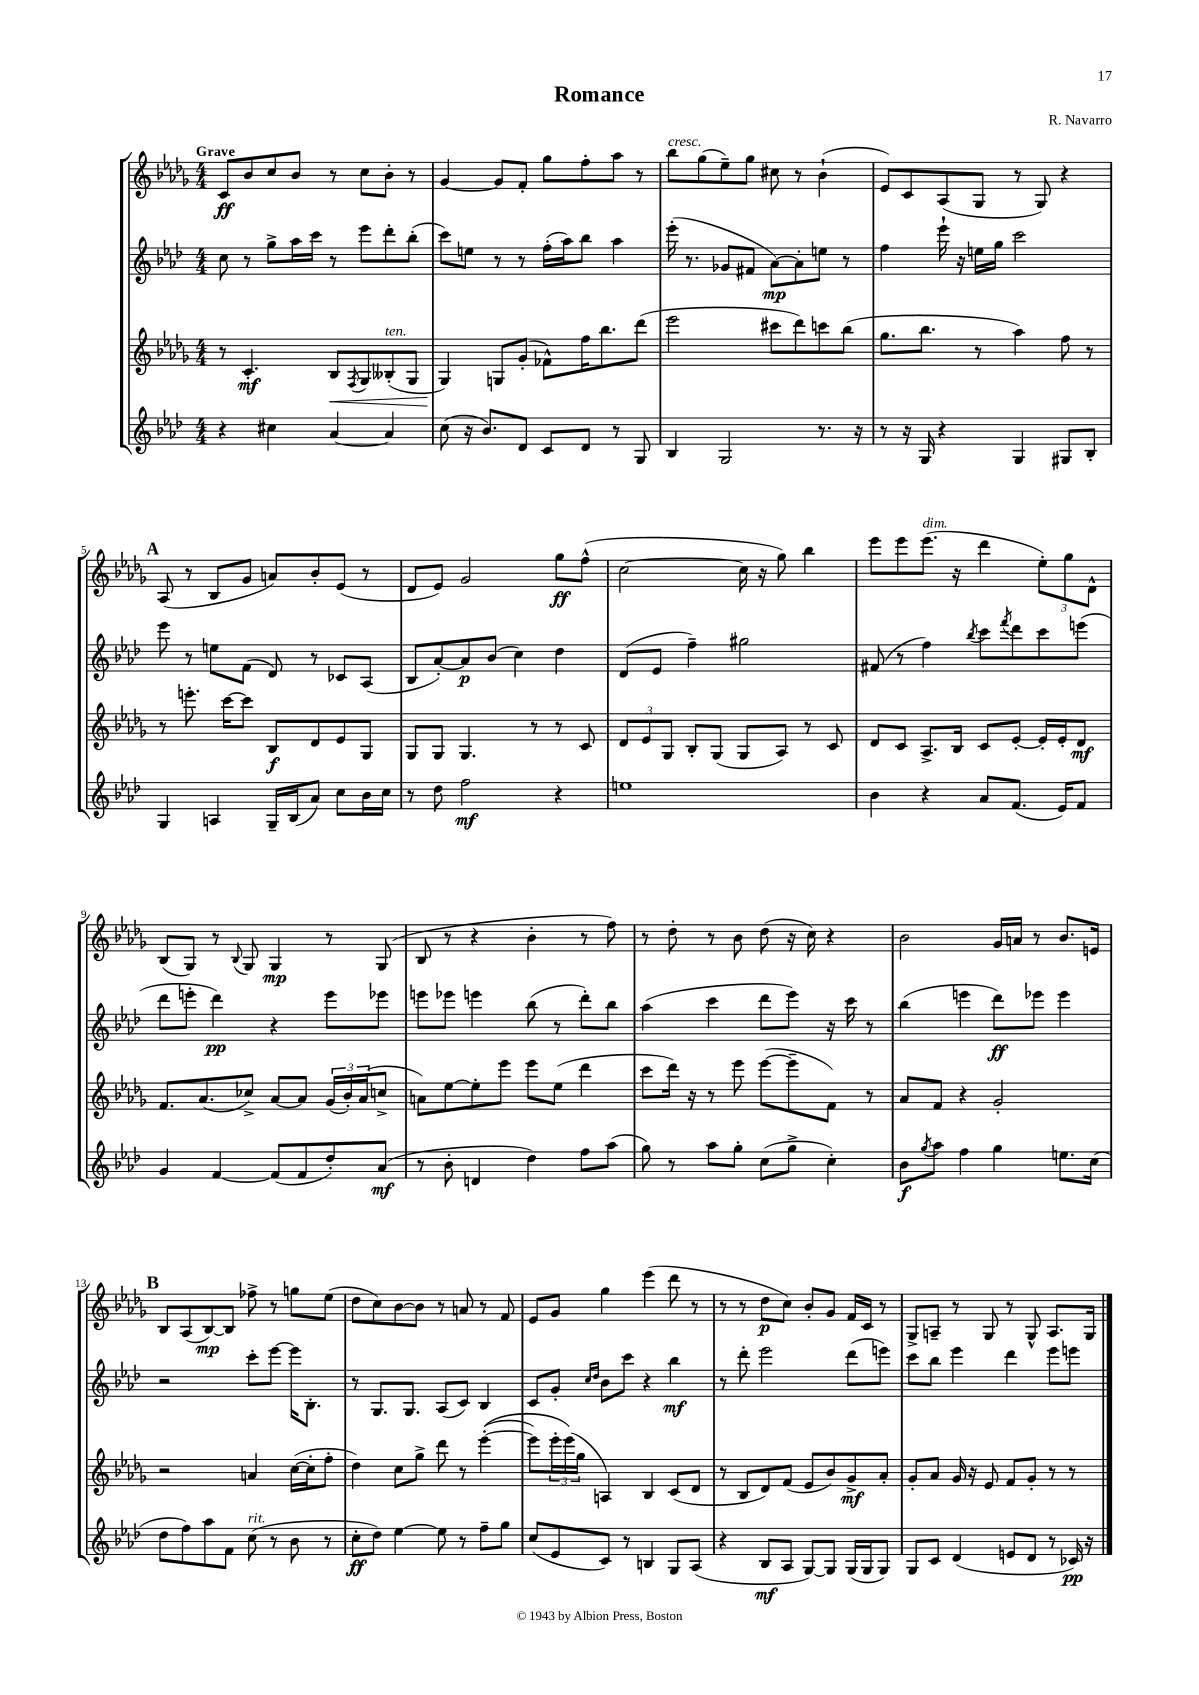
\header { title = "Romance" composer = "R. Navarro" }
<<
\new StaffGroup <<
\new Staff = "s0" {
    \clef treble \key des \major \numericTimeSignature \time 4/4 \tempo "Grave"
    c'8\ff bes'8 c''8 bes'8 r8 c''8 bes'8-. r8 |
    ges'4~ ges'8 f'8-. ges''8 f''8-. aes''8 r8 |
    bes''8^\markup { \italic "cresc." } ges''8( ees''8--) ges''8 cis''8 r8 bes'4-!( |
    ees'8) c'8 aes8( ges8 r8 ges8) r4 |
    \mark \markup { \bold "A" } aes8( r8 bes8 ges'8 a'8) bes'8-. ees'8( r8 |
    des'8 ees'8) ges'2 ges''8\ff f''8-^( |
    c''2~ c''16 r16 ges''8) bes''4 |
    ees'''8 ees'''8 ees'''8.^\markup { \italic "dim." }( r16 des'''4 \tuplet 3/2 { ees''8-.) ges''8 des'8-^ } |
    bes8( ges8) r8 \appoggiatura { bes8 } ges8 ges4\mp r8 ges8( |
    bes8 r8 r4 bes'4-. r8 f''8) |
    r8 des''8-. r8 bes'8 des''8( r16 c''16) r4 |
    bes'2 ges'16 a'16 r8 bes'8. e'16 |
    \mark \markup { \bold "B" } bes8 aes8( bes8~\mp) bes8 fes''8-> r8 g''8 ees''8( |
    des''8 c''8) bes'8~ bes'8 r8 a'8 r8 f'8 |
    ees'8 ges'8 ges''4 ees'''4( des'''8 r8 |
    r8 r8 des''8\p c''8) bes'8-. ges'8 f'16 c'16 r8 |
    ges8-> a8-- r8 ges8 r8 ges8-^ a8. ges16 \bar "|." |
}
\new Staff = "s1" {
    \clef treble \key aes \major \numericTimeSignature \time 4/4
    c''8 r8 g''8-> aes''16 c'''16 r8 ees'''8 des'''8-. bes''8-.( |
    c'''8) e''8 r8 r8 f''16-.( aes''16) bes''8 aes''4 |
    ees'''16-.( r8. ges'8 fis'8 aes'8~\mp) aes'8-. e''8 r8 |
    f''4 ees'''16-! r16 e''16 g''16 c'''2 |
    \mark \markup { \bold "A" } ees'''8 r8 e''8 f'8( des'8) r8 ces'8 aes8( |
    bes8 aes'8~-.) aes'8\p bes'8( c''4) des''4 |
    des'8( ees'8 f''4--) gis''2 |
    fis'8( r8 f''4) \acciaccatura { bes''8 } c'''8 \acciaccatura { f'''8 } des'''8 c'''8 e'''8( |
    des'''8 e'''8-. des'''4\pp) r4 e'''8 ees'''8 |
    e'''8 ees'''8 e'''4 bes''8( r8 des'''8-.) bes''8 |
    aes''4( c'''4 des'''8 ees'''8) r16 c'''16 r8 |
    bes''4( e'''4 des'''8\ff) ees'''8 ees'''4 |
    \mark \markup { \bold "B" } r2 c'''8-. ees'''8~ ees'''16 bes8.-. |
    r8 g8. g8. aes8( c'8) bes4 |
    c'8 g'8-. \grace { c''16 des''16 } bes'8 c'''8 r4 bes''4\mf |
    r8 des'''8-. ees'''2 des'''8( e'''8) |
    c'''8 bes''8 ees'''4 des'''4 ees'''8 e'''8 \bar "|." |
}
\new Staff = "s2" {
    \clef treble \key des \major \numericTimeSignature \time 4/4
    r8 c'4.-.\mf bes8\< \acciaccatura { f8 } ges8 beses8-.^\markup { \italic "ten." }( ges8 |
    ges4\!) g8 ges'8-.( fes'8-^) f''16 bes''8. des'''8( |
    ees'''2 cis'''8 des'''8) c'''8 bes''8( |
    ges''8. bes''8. r8 aes''4) f''8 r8 |
    \mark \markup { \bold "A" } r8 e'''8.-. c'''16~ c'''8 bes8\f des'8 ees'8 ges8 |
    ges8 ges8 ges4. r8 r8 c'8 |
    \tuplet 3/2 { des'8 ees'8 ges8 } bes8-. ges8( ges8 aes8) r8 c'8 |
    des'8 c'8 aes8.-> bes16 c'8 ees'8~-. ees'16-. ees'16-. des'8\mf |
    f'8. aes'8.( ces''8->) aes'8~ aes'8 \tuplet 3/2 { ges'16( bes'16-.) aes'16( } c''8-> |
    a'8) ees''8~ ees''8-. ees'''8 ees'''8 ees''8( des'''4 |
    c'''8 des'''16) r16 r8 ees'''8 ees'''8~( ees'''8-- f'8) r8 |
    aes'8 f'8 r4 ges'2-. |
    \mark \markup { \bold "B" } r2 a'4 c''16~( c''16-. f''8-. |
    des''4) c''8 ges''8-> des'''8 r8 ees'''4~-.(\( |
    ees'''8) \tuplet 3/2 { ees'''16-. ees'''16(\) ges''16 } a4) bes4 c'8( des'8 |
    r8 bes8 des'8) f'8( ees'8 bes'8) ges'8->\mf aes'8-. |
    ges'8-. aes'8 ges'16 r16 ees'8 f'8 ges'8-. r8 r8 \bar "|." |
}
\new Staff = "s3" {
    \clef treble \key aes \major \numericTimeSignature \time 4/4
    r4 cis''4 aes'4~ aes'4 |
    c''8( r16 bes'8.) des'8 c'8 des'8 r8 g8 |
    bes4 g2 r8. r16 |
    r8 r16 g16 r4 g4 gis8 bes8-. |
    \mark \markup { \bold "A" } g4 a4 g16-- bes16( aes'8) c''8 bes'16 c''16 |
    r8 des''8 f''2\mf r4 |
    e''1 |
    bes'4 r4 aes'8 f'8.( ees'16) f'8 |
    g'4 f'4~ f'8( f'8 des''8-.) aes'8\mf( |
    r8 bes'8-. d'4 des''4) f''8 aes''8( |
    g''8) r8 aes''8 g''8-. c''8( g''8-> c''4-.) |
    bes'8\f \acciaccatura { g''8 } aes''8 f''4 g''4 e''8. c''16( |
    \mark \markup { \bold "B" } des''8 f''8) aes''8 f'8 c''8^\markup { \italic "rit." }( r8 bes'8 r8 |
    c''8-.\ff des''8) ees''4~ ees''8 r8 f''8-- g''8 |
    c''8( ees'8 c'8) r8 b4 g8 aes8( |
    r4 bes8\mf aes8 g8~) g8 g16( g16 g8) |
    g8 c'8 des'4( e'8 des'8 r8 ces'16\pp) r16 \bar "|." |
}
>>
>>
